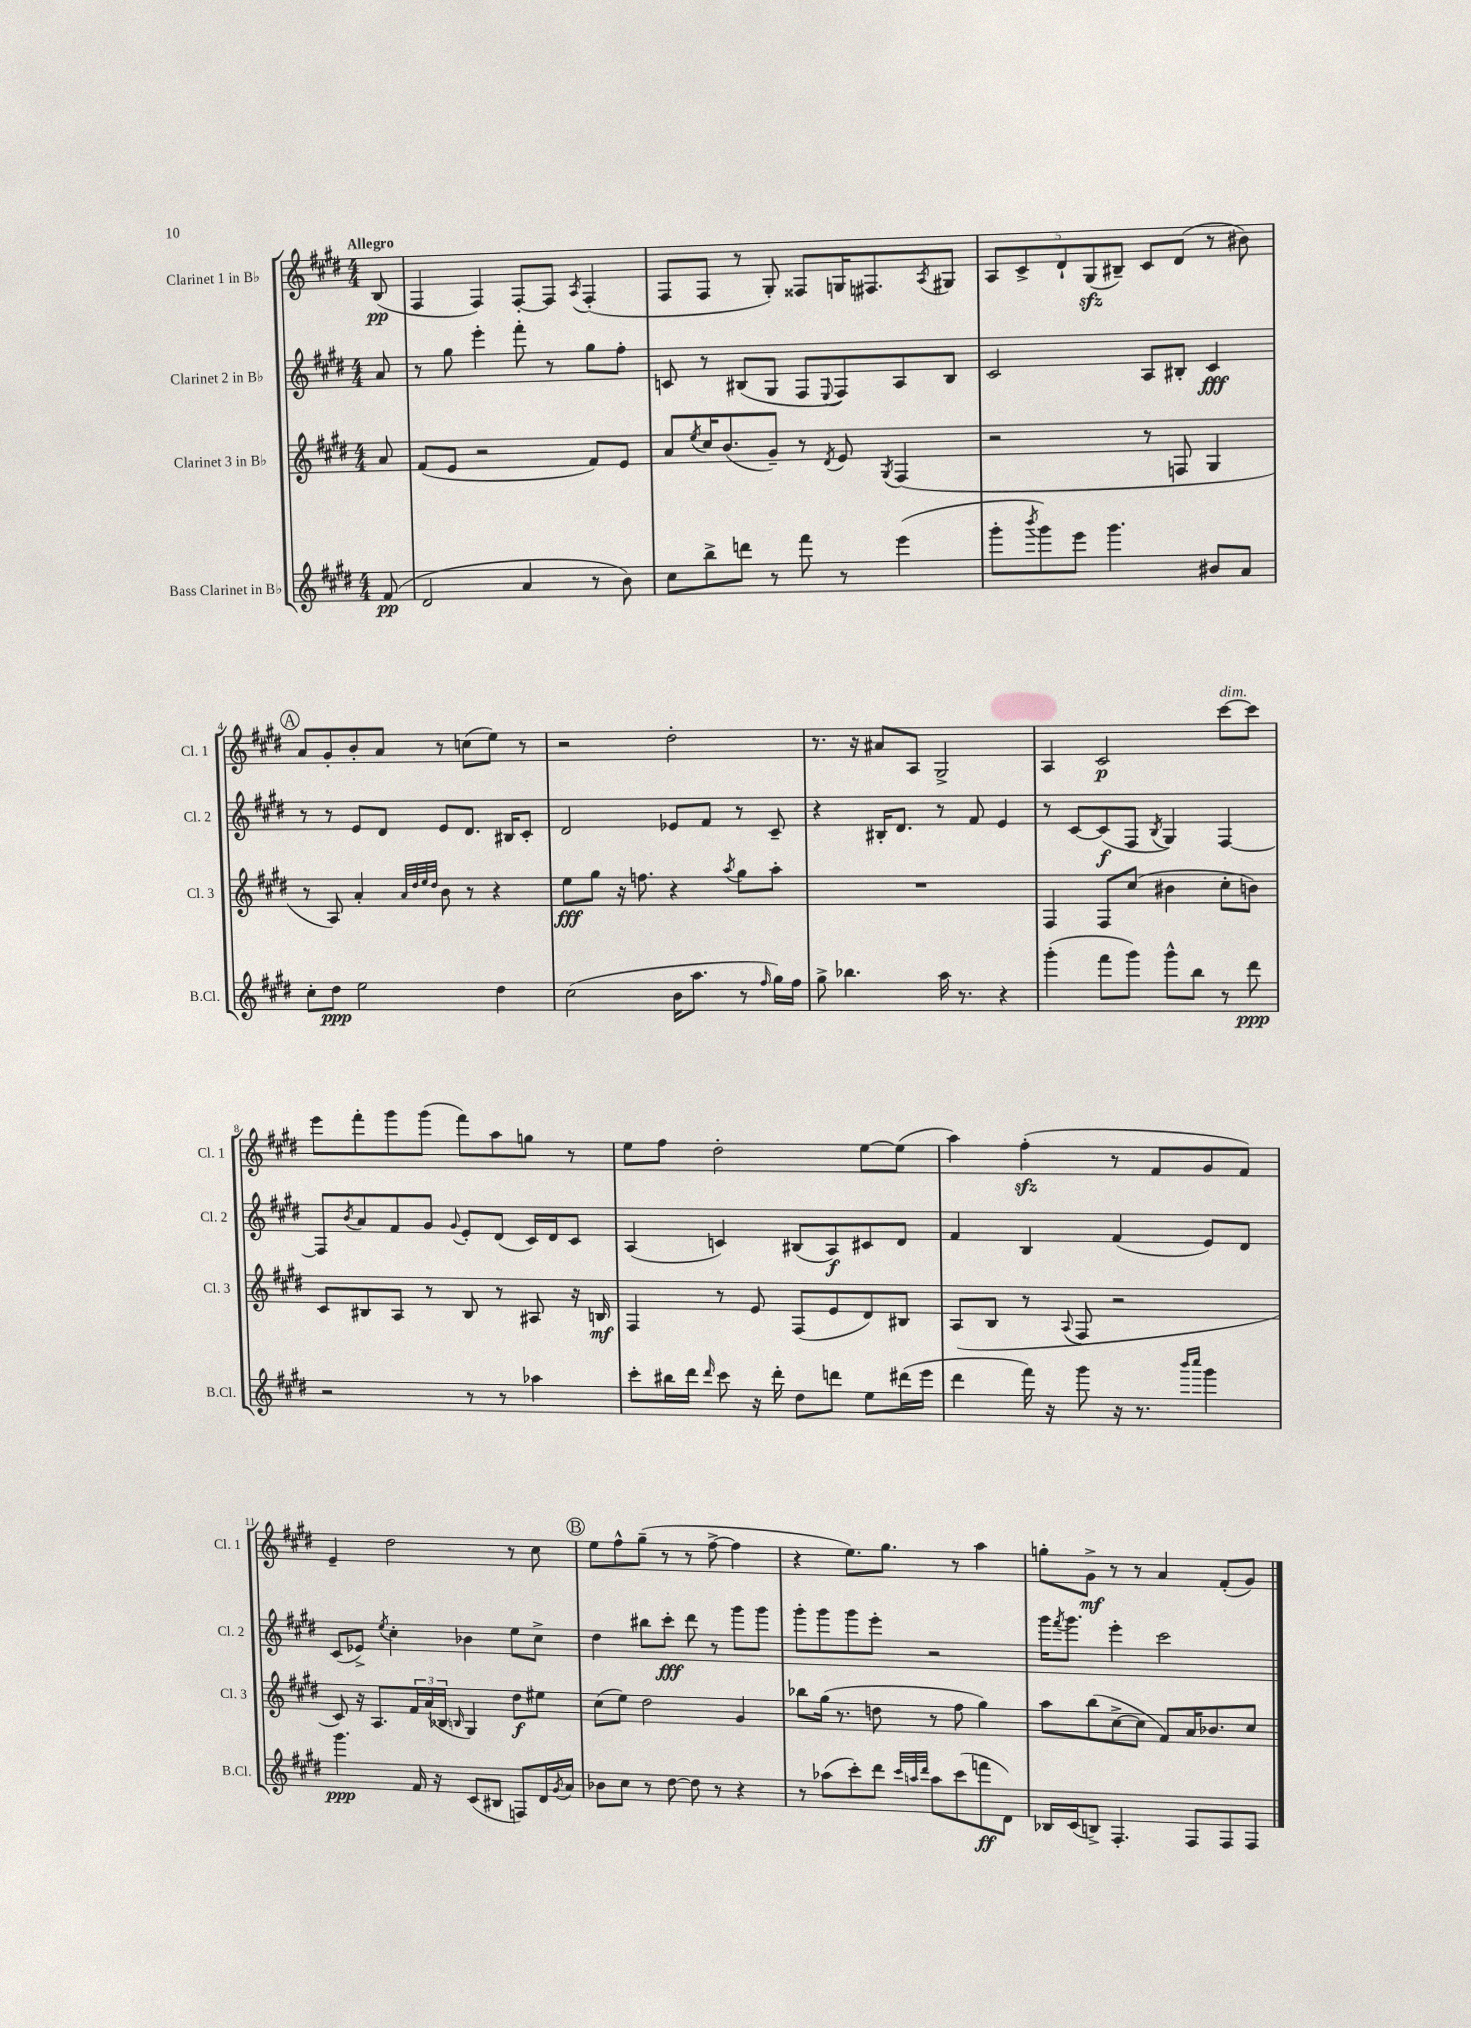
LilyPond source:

<<
\new StaffGroup <<
\new Staff = "s0" \with { instrumentName = "Clarinet 1 in Bb" shortInstrumentName = "Cl. 1" } {
    \clef treble \key e \major \numericTimeSignature \time 4/4 \partial 8 \tempo "Allegro"
    b8\pp( |
    fis4 fis4) fis8~-. fis8 \acciaccatura { a8 } fis4-.( |
    fis8 fis8 r8 gis8-.) fisis8 g16 fis8. \acciaccatura { a8 } gis8 |
    \tuplet 5/4 { a8 cis'8-> dis'8-! gis8\sfz( bis8--) } cis'8 dis'8( r8 bis'8) |
    \mark \markup { \circle "A" } a'8 gis'8-. b'8-. a'8 r8 c''8( e''8) r8 |
    r2 dis''2-. |
    r8. r16 ais'8 a8 gis2-> |
    a4 cis'2\p cis'''8~^\markup { \italic "dim." } cis'''8 |
    e'''8 fis'''8-. gis'''8 gis'''8( fis'''8) a''8 g''8 r8 |
    e''8 fis''8 dis''2-. e''8~ e''8( |
    a''4) fis''4-.\sfz( r8 fis'8 gis'8 fis'8) |
    e'4-- dis''2 r8 cis''8 |
    \mark \markup { \circle "B" } e''8 fis''8-^ gis''8--( r8 r8 fis''8~-> fis''4 |
    r4 e''8.) gis''8. r8 a''4 |
    g''8-. gis'8->\mf r8 r8 a'4 fis'8-.( gis'8) \bar "|." |
}
\new Staff = "s1" \with { instrumentName = "Clarinet 2 in Bb" shortInstrumentName = "Cl. 2" } {
    \clef treble \key e \major \numericTimeSignature \time 4/4 \partial 8
    a'8 |
    r8 gis''8 e'''4-. fis'''8-. r8 gis''8 fis''8-. |
    c'8 r8 bis8( gis8 fis8 \appoggiatura { e8 } fis8) a8 bis8 |
    cis'2 a8 bis8-. cis'4\fff |
    \mark \markup { \circle "A" } r8 r8 e'8 dis'8 e'8 dis'8. bis16 cis'8-. |
    dis'2 ees'8 fis'8 r8 cis'8-- |
    r4 bis16-. dis'8. r8 fis'8 e'4 |
    r8 cis'8~ cis'8\f( fis8 \acciaccatura { b8 } gis4) fis4~ |
    fis8 \acciaccatura { b'8 } a'8 fis'8 gis'8 \appoggiatura { gis'8 } e'8-. dis'8( cis'16) dis'16 cis'8 |
    a4( c'4) bis8( a8\f) cis'8 dis'8 |
    fis'4 b4 fis'4( e'8) dis'8 |
    cis'8( ees'8->) \acciaccatura { e''8 } cis''4-. bes'4 e''8 cis''8-> |
    \mark \markup { \circle "B" } dis''4 bis''8 cis'''8-.\fff dis'''8 r8 gis'''8 gis'''8 |
    gis'''8-. gis'''8 gis'''8 e'''8-. r2 |
    gis'''16 \acciaccatura { fis'''8 } gis'''8. e'''4-. cis'''2 \bar "|." |
}
\new Staff = "s2" \with { instrumentName = "Clarinet 3 in Bb" shortInstrumentName = "Cl. 3" } {
    \clef treble \key e \major \numericTimeSignature \time 4/4 \partial 8
    a'8 |
    fis'8( e'8 r2 fis'8) e'8 |
    a'8 \acciaccatura { e''8 } cis''16 b'8.( gis'8--) r8 \acciaccatura { dis'8 } e'8 \acciaccatura { gis8 } fis4( |
    r2 r8 f8 gis4 |
    \mark \markup { \circle "A" } r8 a8) a'4-. \grace { a'32 dis''32 e''32 dis''32 } b'8 r8 r4 |
    e''8\fff gis''8 r16 f''8. r4 \acciaccatura { a''8 } gis''8 a''8-. |
    R1 |
    fis4 fis8 cis''8( bis'4 cis''8-. b'8) |
    cis'8 bis8 a8 r8 bis8 r8 ais8 r16 b16\mf |
    fis4 r8 e'8 fis8( e'8 dis'8) bis8 |
    a8( b8 r8 \appoggiatura { a8 } fis8 r2 |
    cis'8) r16 a8. \tuplet 3/2 { fis'16 a'16( bes16 } \grace { b16 } gis4) dis''8\f eis''8 |
    \mark \markup { \circle "B" } cis''8( e''8) dis''2 gis'4 |
    bes''8 gis''16( r8. d''8 r8 fis''8 gis''4) |
    a''8 b''8( cis''8~-> cis''8 fis'8) a'16 bes'8. cis''8 \bar "|." |
}
\new Staff = "s3" \with { instrumentName = "Bass Clarinet in Bb" shortInstrumentName = "B.Cl." } {
    \clef treble \key e \major \numericTimeSignature \time 4/4 \partial 8
    fis'8\pp( |
    dis'2 a'4 r8 b'8) |
    cis''8 b''8-> d'''8 r8 fis'''8 r8 e'''4( |
    gis'''8-. \acciaccatura { b'''8 } gis'''8) e'''8 gis'''4. bis'8 a'8 |
    \mark \markup { \circle "A" } cis''8-. dis''8\ppp e''2 dis''4 |
    cis''2( b'16 a''8. r8 \grace { fis''16 } gis''16) fis''16 |
    gis''8-> bes''4. a''16 r8. r4 |
    gis'''4-.( fis'''8 gis'''8) gis'''8-^ b''8 r8 dis'''8\ppp |
    r2 r8 r8 aes''4 |
    cis'''8-. bis''16 dis'''16 \grace { dis'''16 } cis'''8 r16 dis'''16-. dis''8 d'''8 e''8 dis'''16( e'''16 |
    dis'''4 fis'''16) r16 gis'''8 r16 r8. \grace { b'''16 cis''''16 } gis'''4 |
    gis'''4.\ppp fis'16 r16 cis'8( bis8 f8) dis'16 \acciaccatura { gis'8 } a'16 |
    \mark \markup { \circle "B" } bes'8 cis''8 r8 dis''8~ dis''8 r8 r4 |
    r8 aes''8( cis'''8-.) dis'''8 \grace { cis'''32 a''32 dis'''32 } a''8 cis'''8( f'''8\ff dis'8) |
    bes16 cis'16( b8->) fis4.-. fis8 fis8 fis8 \bar "|." |
}
>>
>>
